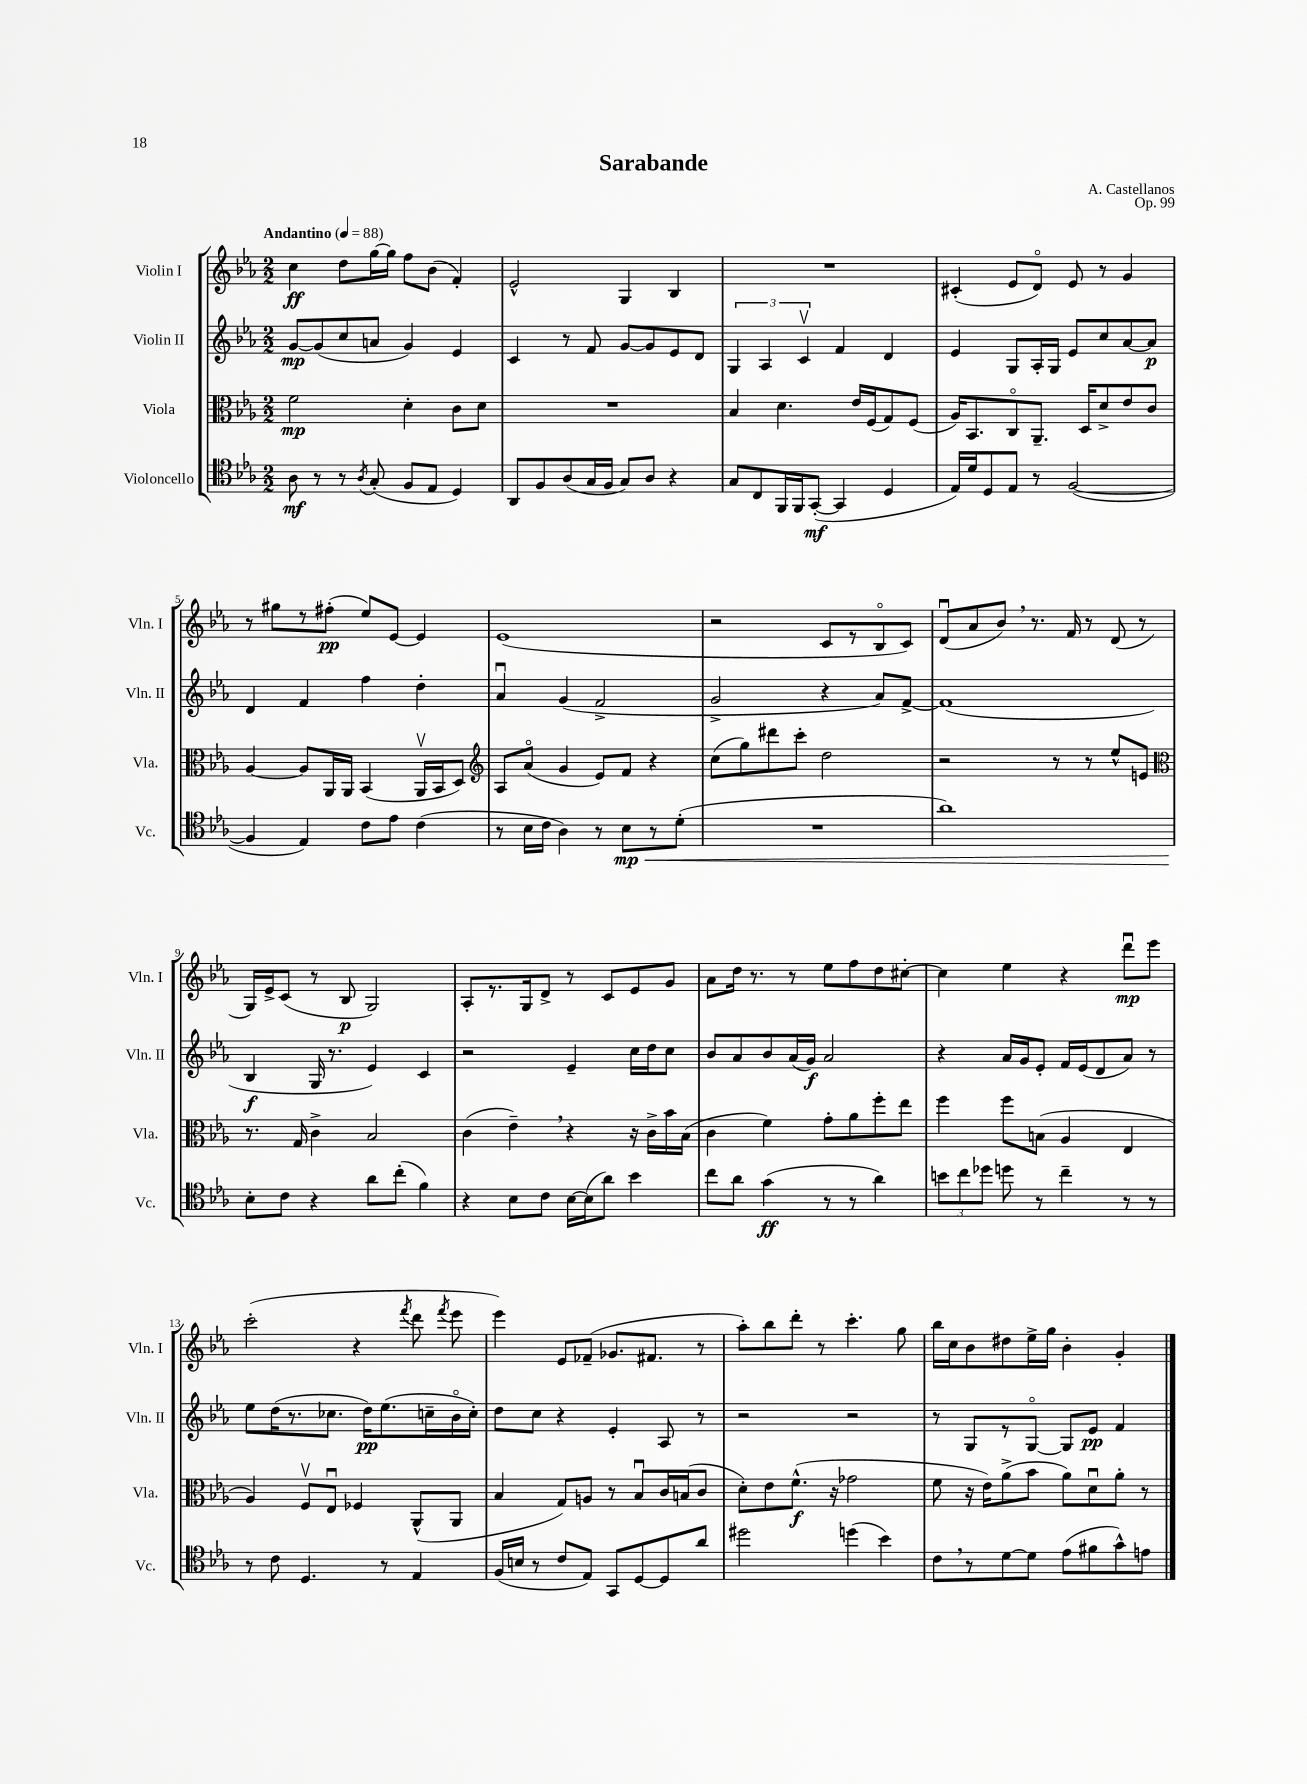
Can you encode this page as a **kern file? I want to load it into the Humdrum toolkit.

**kern	**dynam	**kern	**dynam	**kern	**dynam	**kern	**dynam
*part4	*part4	*part3	*part3	*part2	*part2	*part1	*part1
*staff4	*staff4	*staff3	*staff3	*staff2	*staff2	*staff1	*staff1
*I"Violoncello	*	*I"Viola	*	*I"Violin II	*	*I"Violin I	*
*I'Vc.	*	*I'Vla.	*	*I'Vln. II	*	*I'Vln. I	*
*clefC4	*	*clefC3	*	*clefG2	*	*clefG2	*
*k[b-e-a-]	*	*k[b-e-a-]	*	*k[b-e-a-]	*	*k[b-e-a-]	*
*M2/2	*	*M2/2	*	*M2/2	*	*M2/2	*
*MM88	*	*MM88	*	*MM88	*	*MM88	*
=1	=1	=1	=1	=1	=1	=1	=1
!	!	!	!	!	!	!LO:TX:a:B:t=Andantino	!
8A-\	mf	2f\	mp	[8g/L	mp	4cc\	ff
8r	.	.	.	(8g/]	.	.	.
8r	.	.	.	8cc/	.	8dd\L	.
8qA-/	.	.	.	.	.	.	.
(8G'/	.	.	.	8an/J	.	[16gg\L	.
.	.	.	.	.	.	16gg\JJ]	.
8F/L	.	4d'\	.	4g/)	.	8ff\L	.
8E-/J	.	.	.	.	.	(8b-\J	.
4D/)	.	8c\L	.	4e-/	.	4f'/)	.
.	.	8d\J	.	.	.	.	.
=2	=2	=2	=2	=2	=2	=2	=2
8AA-/L	.	1r	.	4c/	.	2e-^^/	.
8F/	.	.	.	.	.	.	.
(8A-/	.	.	.	8r	.	.	.
16G/L	.	.	.	8f/	.	.	.
16F/JJ	.	.	.	.	.	.	.
8G/L)	.	.	.	[8g/L	.	4G/	.
8A-/J	.	.	.	8g/]	.	.	.
4r	.	.	.	8e-/	.	4B-/	.
.	.	.	.	8d/J	.	.	.
=3	=3	=3	=3	=3	=3	=3	=3
8G/L	.	4B-/	.	6G/	.	1r	.
8C/	.	.	.	.	.	.	.
.	.	.	.	6A-/	.	.	.
16FF/L	.	4.d\	.	.	.	.	.
16FF/J	.	.	.	.	.	.	.
.	.	.	.	6cv/	.	.	.
([8GG'/J	mf	.	.	.	.	.	.
4GG/]	.	.	.	4f/	.	.	.
.	.	16e-/LL	.	.	.	.	.
.	.	(16F/J	.	.	.	.	.
4D/	.	8G/)	.	4d/	.	.	.
.	.	(8F/J	.	.	.	.	.
=4	=4	=4	=4	=4	=4	=4	=4
16E-/LL)	.	16A-/KL)	.	4e-/	.	(4c#X'/	.
16d/J	.	8.BB-/	.	.	.	.	.
8D/	.	.	.	.	.	.	.
8E-/J	.	8C/	.	8G/L	.	8e-/L	.
8r	.	8.AA-~/J	.	16A-'/L	.	8d/J)	.
.	.	.	.	16G/JJ	.	.	.
([2F/	.	.	.	8e-/L	.	8e-/	.
.	.	16D/KL	.	.	.	.	.
.	.	8d^/	.	8cc/	.	8r	.
.	.	8e-/	.	[8a-/	.	4g/	.
.	.	8c/J	.	8a-/J]	p	.	.
!!LO:LB:g=z
=5	=5	=5	=5	=5	=5	=5	=5
4F/]	.	[4A-/	.	4d/	.	8r	.
.	.	.	.	.	.	8gg#X\L	.
4E-/)	.	8A-/L]	.	4f/	.	8r	.
.	.	16AA-/L	.	.	.	(8ff#X'\J	pp
.	.	16AA-/JJ	.	.	.	.	.
8c\L	.	(4BB-/	.	4ff\	.	8ee-/L)	.
8e-\J	.	.	.	.	.	[8e-/J	.
(4c\	.	16AA-v/LL	.	4dd'\	.	4e-/]	.
.	.	16BB-/J	.	.	.	.	.
.	.	8D/J)	.	.	.	.	.
=6	=6	=6	=6	=6	=6	=6	=6
*	*	*clefG2	*	*	*	*	*
8r	.	8A-/L	.	4a-u/	.	(1e-	.
16B-\LL	.	(8a-/J	.	.	.	.	.
16c\JJ	.	.	.	.	.	.	.
4A-\)	.	4g/	.	(4g/	.	.	.
8r	.	8e-/L)	.	2f^/	.	.	.
!	!LO:HP:b	!	!	!	!	!	!
8B-\L	< mp	8f/J	.	.	.	.	.
8r	.	4r	.	.	.	.	.
(8d'\J	.	.	.	.	.	.	.
=7	=7	=7	=7	=7	=7	=7	=7
1r	.	(8cc\L	.	2g^/	.	2r	.
.	.	8gg\)	.	.	.	.	.
.	.	8ddd#X\	.	.	.	.	.
.	.	8ccc'\J	.	.	.	.	.
.	.	2dd\	.	4r	.	8c/L	.
.	.	.	.	.	.	8r	.
.	.	.	.	8a-/L)	.	8B-/	.
.	.	.	.	[8f^/J	.	8c/J)	.
=8	=8	=8	=8	=8	=8	=8	=8
1a-)	.	2r	.	(1f]	.	(8du/L	.
.	.	.	.	.	.	8a-/	.
.	.	.	.	.	.	8b-,/J)	.
.	.	.	.	.	.	8.r	.
.	.	8r	.	.	.	.	.
.	.	.	.	.	.	16f/	.
.	.	8r	.	.	.	8r	.
.	.	8ee-^^/L	.	.	.	(8d/	.
.	.	8en/J	.	.	.	8r	.
!!LO:LB:g=z
=9	=9	=9	=9	=9	=9	=9	=9
*	*	*clefC3	*	*	*	*	*
8B-'\L	.	8.r	.	4B-/	f	16G/LL)	.
.	.	.	.	.	.	16e-^/J	.
8c\J	[	.	.	.	.	(8c/J	.
.	.	16G/	.	.	.	.	.
4r	.	4c^\	.	16G/	.	8r	.
.	.	.	.	8.r	.	.	.
.	.	.	.	.	.	8B-/	p
8a-\L	.	2B-/	.	4e-/)	.	2G/)	.
(8cc'\J	.	.	.	.	.	.	.
4f\)	.	.	.	4c/	.	.	.
=10	=10	=10	=10	=10	=10	=10	=10
4r	.	(4c\	.	2r	.	8A-'/L	.
.	.	.	.	.	.	8.r	.
8B-\L	.	4e-~,\)	.	.	.	.	.
.	.	.	.	.	.	16G/k	.
8c\J	.	.	.	.	.	8d^/J	.
[16B-\LL	.	4r	.	4e-~/	.	8r	.
(16B-\J]	.	.	.	.	.	.	.
8a-\J)	.	.	.	.	.	8c/L	.
4b-\	.	16r	.	16cc\LL	.	8e-/	.
.	.	16c^\LL	.	16dd\J	.	.	.
.	.	16b-\	.	8cc\J	.	8g/J	.
.	.	(16B-\JJ	.	.	.	.	.
=11	=11	=11	=11	=11	=11	=11	=11
8cc\L	.	4c\	.	8b-/L	.	8a-\L	.
8a-\J	.	.	.	8a-/	.	16dd\Jk	.
.	.	.	.	.	.	8.r	.
(4g\	ff	4f\)	.	8b-/	.	.	.
.	.	.	.	(16a-/L	.	8r	.
.	.	.	.	16g/JJ)	f	.	.
8r	.	8g'\L	.	2a-/	.	8ee-\L	.
8r	.	8a-\	.	.	.	8ff\	.
4a-\)	.	8ff'\	.	.	.	8dd\	.
.	.	8ee-\J	.	.	.	[8cc#X'\J	.
=12	=12	=12	=12	=12	=12	=12	=12
12bn\L	.	4ff\	.	4r	.	4cc#\]	.
12cc\	.	.	.	.	.	.	.
12dd-X\J	.	.	.	.	.	.	.
8ddn\	.	8ff\L	.	16a-/LL	.	4ee-\	.
.	.	.	.	16g/J	.	.	.
8r	.	(8Bn\J	.	8e-'/J	.	.	.
4cc~\	.	4A-/	.	16f/LL	.	4r	.
.	.	.	.	(16e-/J	.	.	.
.	.	.	.	8d/	.	.	.
8r	.	4E-/	.	8a-/J)	.	8dddu\L	mp
8r	.	.	.	8r	.	8eee-\J	.
!!LO:LB:g=z
=13	=13	=13	=13	=13	=13	=13	=13
8r	.	4A-/)	.	8ee-\L	.	(2ccc'\	.
8c\	.	.	.	(16dd\K	.	.	.
.	.	.	.	8.r	.	.	.
4.D/	.	8Fv/L	.	.	.	.	.
.	.	8E-u/J	.	8.cc-X\J	.	.	.
.	.	4F-X/	.	.	.	4r	.
.	.	.	.	16dd\KL)	pp	.	.
8r	.	.	.	(8.ee-\	.	.	.
.	.	.	.	.	.	8qfff/	.
4E-/	.	(8AA-^^/L	.	.	.	8ddd\	.
.	.	.	.	16ccn~\L	.	.	.
.	.	.	.	.	.	8qfff/	.
.	.	8AA-/J	.	16b-\	.	8eee-\	.
.	.	.	.	16cc'\JJ)	.	.	.
=14	=14	=14	=14	=14	=14	=14	=14
(16F/LL	.	4B-/	.	8dd\L	.	4eee-\)	.
16Bn/JJ	.	.	.	.	.	.	.
8r	.	.	.	8cc\J	.	.	.
8c/L	.	8G/L)	.	4r	.	8e-/L	.
8E-/J)	.	8An/J	.	.	.	(8f-X~/J	.
8GG/L	.	8r	.	4e-'/	.	8.g-X/L	.
[8D/	.	8B-u/L	.	.	.	.	.
.	.	.	.	.	.	8.f#X/J	.
8D/]	.	16c/L	.	8A-/	.	.	.
.	.	(16Bn/J	.	.	.	.	.
8a-/J	.	8c/J	.	8r	.	8r	.
=15	=15	=15	=15	=15	=15	=15	=15
2dd#X\	.	8d'\L)	.	2r	.	8aa-'\L)	.
.	.	8e-\	.	.	.	8bb-\	.
.	.	(8.f^^\J	f	.	.	8ddd'\J	.
.	.	.	.	.	.	8r	.
.	.	16r	.	.	.	.	.
(4ddn\	.	2g-X\	.	2r	.	4.ccc'\	.
4b-\)	.	.	.	.	.	.	.
.	.	.	.	.	.	8gg\	.
=16	=16	=16	=16	=16	=16	=16	=16
8c,\L	.	8f\	.	8r	.	16bb-\LL	.
.	.	.	.	.	.	16cc\J	.
8r	.	16r	.	8G/L	.	8b-\	.
.	.	16e-\KL)	.	.	.	.	.
[8d\	.	(8a-^\	.	8r	.	8dd#X\	.
8d\J]	.	8b-\J	.	[8G/J	.	16ee-^\L	.
.	.	.	.	.	.	16gg\JJ	.
(8e-\L	.	8a-\L)	.	8G/L]	.	4b-'\	.
8f#X\	.	8du\	.	8e-/J	pp	.	.
8g^^\)	.	8a-'\J	.	4f/	.	4g'/	.
8en\J	.	8r	.	.	.	.	.
==	==	==	==	==	==	==	==
*-	*-	*-	*-	*-	*-	*-	*-
